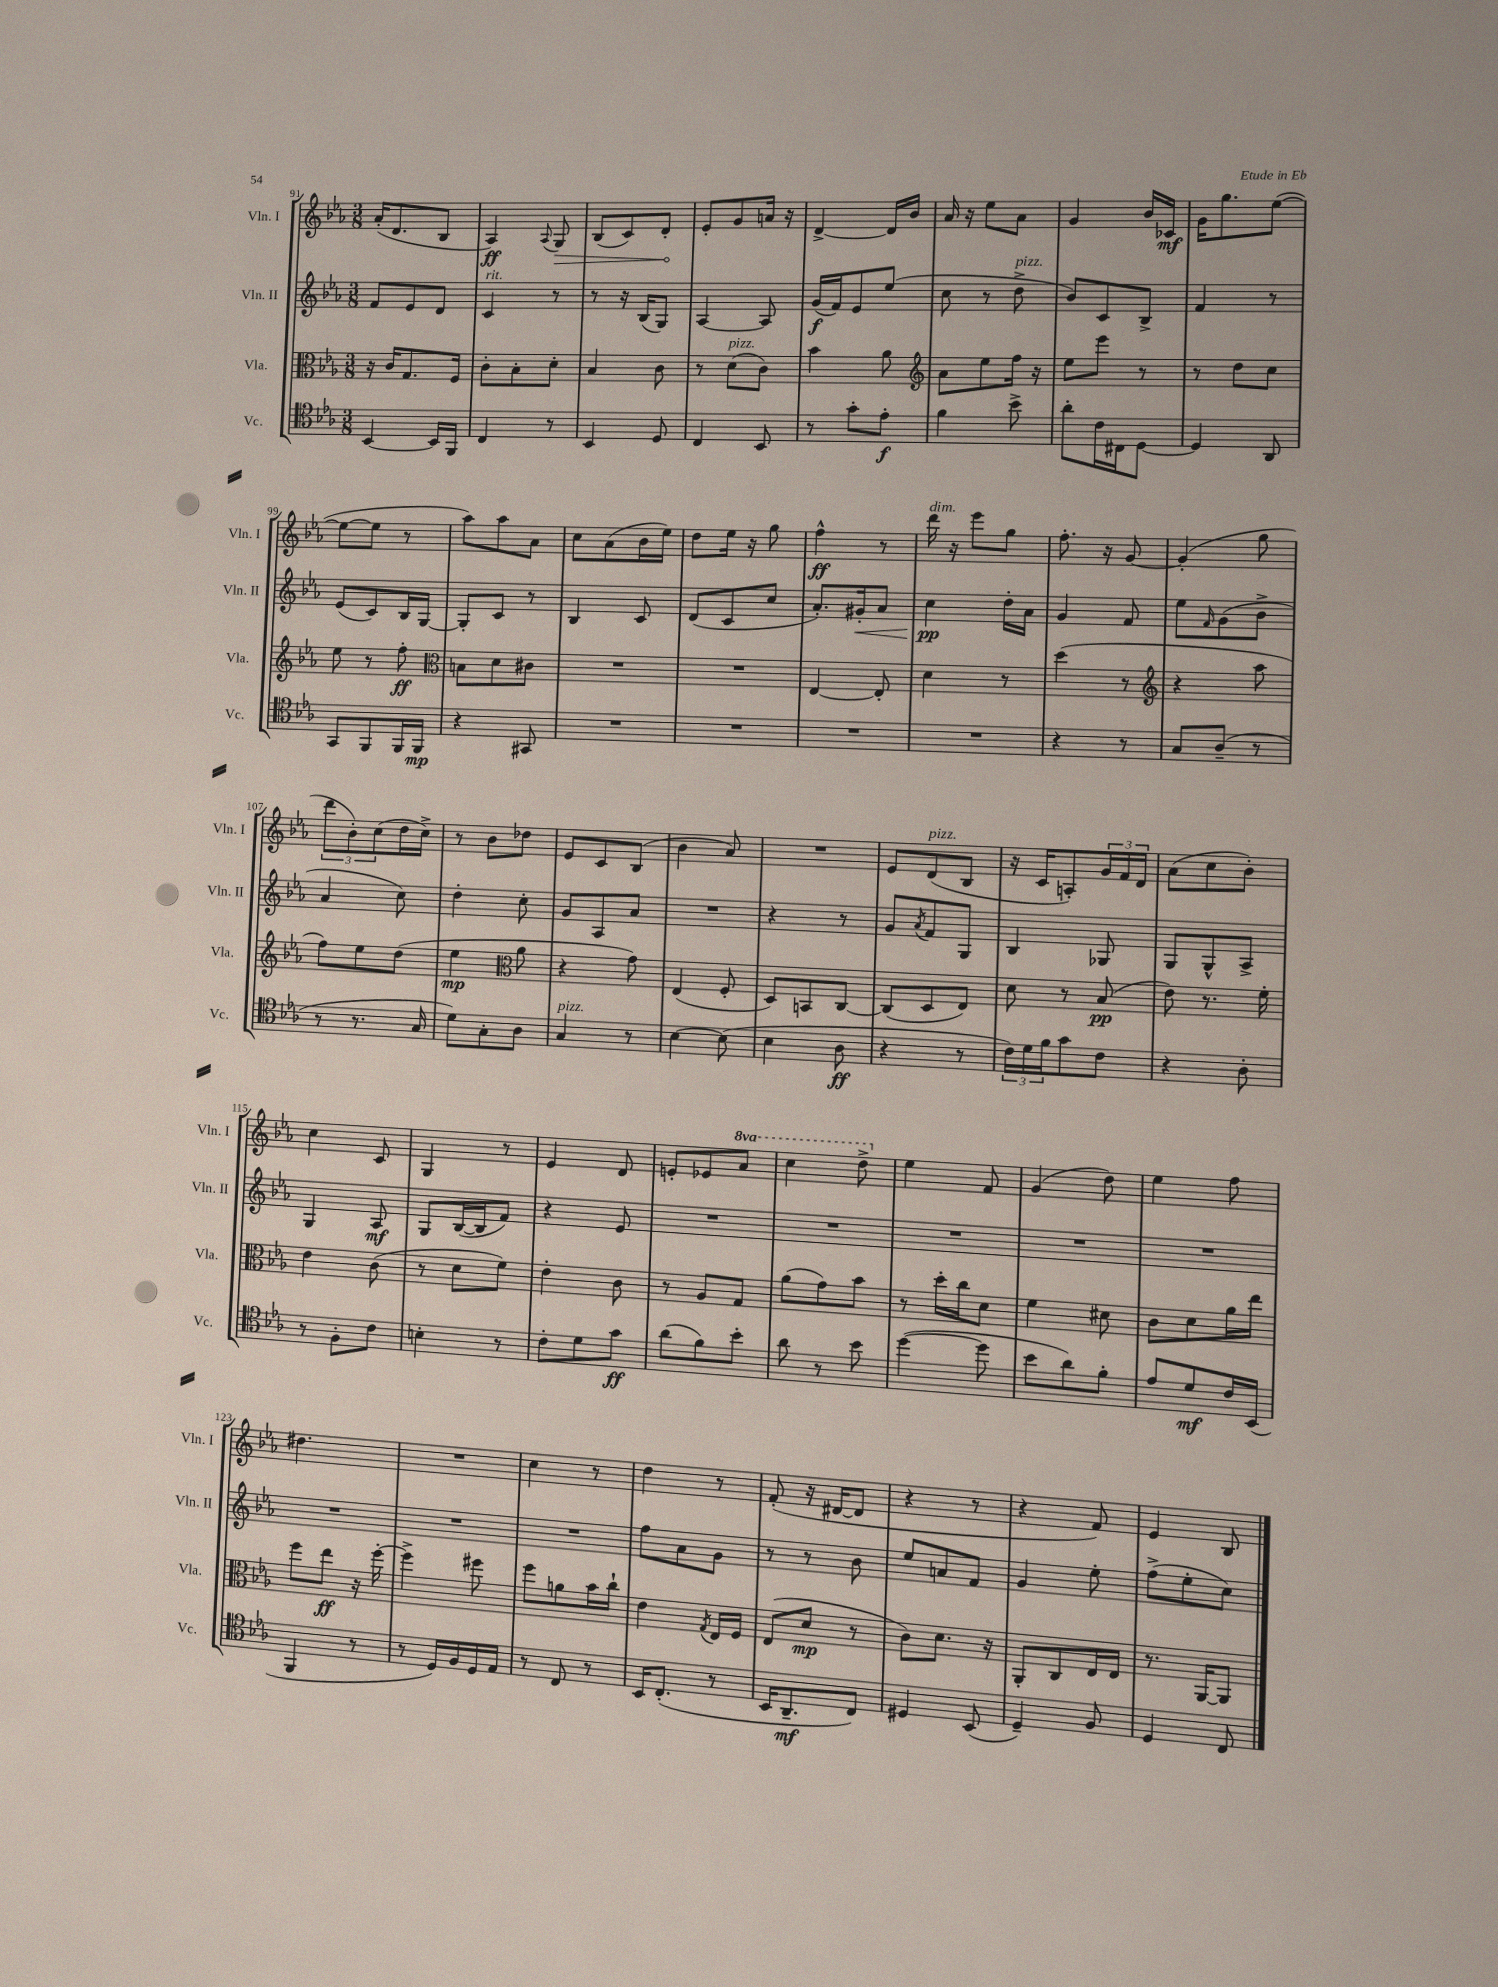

**kern	**kern	**kern	**kern
*staff4	*staff3	*staff2	*staff1
*clefC4	*clefC3	*clefG2	*clefG2
*k[b-e-a-]	*k[b-e-a-]	*k[b-e-a-]	*k[b-e-a-]
*M3/8	*M3/8	*M3/8	*M3/8
[4BB-	16r	8f	(16a-'
.	16c	.	8.d
.	8.G	8e-	.
16BB-]	.	8d	8B-
16FF	16F	.	.
=	=	=	=
4C	8c'	4c	4A-)
.	8B-'	.	.
.	.	.	8qqA-
8r	8d'	8r	8G
=	=	=	=
4BB-	4B-	8r	(8B-
.	.	16r	8c)
.	.	(16B-	.
8D	8c	8G)	8d'
=	=	=	=
4C	8r	[4A-	8e-'
.	(8d	.	8g
8BB-	8c)	8A-]	16a
.	.	.	16r
=	=	=	=
8r	4b-	(16g	[4d^
.	.	16f)	.
8g'	.	8e-	.
8e-'	8a-	(8ee-	16d]
.	.	.	16b-
=	=	=	=
*	*clefG2	*	*
4f	8a-	8cc	16a-
.	.	.	16r
.	8ee-	8r	8ee-
8b-^	16ff	8dd^	8a-
.	16r	.	.
=	=	=	=
8a-'	8ee-	8b-)	4g
16c	8eee-	8c	.
16C#	.	.	.
[8D	8r	8B-^	16b-
.	.	.	16c-
=	=	=	=
4D]	8r	4f	16g
.	.	.	8.gg
.	8dd	.	.
8AA-	8cc	8r	([8ee-
=	=	=	=
8GG	8ee-	(8e-	8ee-_
8FF	8r	8c)	8ee-]
16FF	8ff'	16B-	8r
16FF	.	[16G	.
=	=	=	=
*	*clefC3	*	*
4r	8B	8G']	8aa-)
.	8d	8c	8aa-
8GG#	8c#	8r	8a-
=	=	=	=
4.r	4.r	4B-	8cc
.	.	.	(8a-
.	.	8c	16b-
.	.	.	16ee-)
=	=	=	=
4.r	4.r	(8d	8dd
.	.	8c	16ee-
.	.	.	16r
.	.	8cc	8gg
=	=	=	=
4.r	[4E-	8.a-')	4ff^^
.	.	16g#'	.
.	8E-']	8a-	8r
=	=	=	=
4.r	4d	4cc	16ddd
.	.	.	16r
.	.	.	8eee-
.	8r	16dd'	8gg
.	.	16a-	.
=	=	=	=
4r	(4dd	4g	8.ff'
.	.	.	16r
8r	8r	8f	[8g
=	=	=	=
*	*clefG2	*	*
8G	4r	8ee-	(4g']
.	.	16qqf	.
(8A-~	.	(8g	.
8r	8aa-	8b-^	8gg
=	=	=	=
8r	8ff)	4a-	12ddd
.	.	.	12b-')
8.r	8ee-	.	.
.	.	.	(12cc
.	(8dd	8cc)	16dd
16G	.	.	16cc^)
=	=	=	=
8d)	4ee-	4dd'	8r
8G'	.	.	8b-
*	*clefC3	*	*
8A-	8a-	8cc'	8dd-
=	=	=	=
4G	4r	8g	8e-
.	.	8A-	8c
8r	8g)	8a-	(8B-
=	=	=	=
[4B-	(4E-	4.r	4b-
(8B-]	8F'	.	8a-)
=	=	=	=
4B-	8D)	4r	4.r
.	8BB	.	.
8A-	[8C	8r	.
=	=	=	=
4r	(8C]	8g	8e-
.	.	8qa-	.
.	8D	8f	(8d
8r	8E-)	8G	8B-
=	=	=	=
24c)	8d	4B-	16r
24d	.	.	.
.	.	.	16c
24f	.	.	.
8g	8r	.	8A')
8c	(8B-	8G-	24g
.	.	.	24f
.	.	.	24d
=	=	=	=
4r	8e-)	8G	(8a-
.	8.r	8G^^	8cc
8A-'	.	8A-^	8b-')
.	16f'	.	.
=	=	=	=
8r	4e-	4G	4cc
8F'	.	.	.
8c	(8c	8A-	8c
=	=	=	=
4B'	8r	8G	4G
.	8d	([16B-	.
.	.	16B-]	.
8r	8f)	8f)	8r
=	=	=	=
8c'	4e-'	4r	4e-
8d	.	.	.
8g	8c	8e-	8d
=	=	=	=
(8a-	8r	4.r	8e'
8f)	8A-	.	8e-
8b-'	8G	.	8aa-
=	=	=	=
8a-	(8a-	4.r	4ccc
8r	8g)	.	.
8b-	8b-	.	8ddd^
=	=	=	=
([4dd	8r	4.r	4ee-
.	16dd'	.	.
.	16cc	.	.
8dd]	8d	.	8f
=	=	=	=
8b-	4f	4.r	(4g
8a-)	.	.	.
8f'	8d#	.	8dd)
=	=	=	=
8e-	8c	4.r	4ee-
8d	8d	.	.
16c	16a-	.	8ff
(16BB-	16ee-	.	.
=	=	=	=
4FF	8ff	4.r	4.dd#
.	8ee-	.	.
8r	16r	.	.
.	[16ff'	.	.
=	=	=	=
8r	4ff^]	4.r	4.r
16D)	.	.	.
16F	.	.	.
16D	8ff#	.	.
16E-	.	.	.
=	=	=	=
8r	8ff	4.r	4cc
8C	8a	.	.
8r	16b-	.	8r
.	16cc`	.	.
=	=	=	=
16BB-	4e-	8ff	4dd
(8.C'	.	.	.
.	.	8a-	.
.	8qG	.	.
8r	16E-	8g	8r
.	16F	.	.
=	=	=	=
16BB-	(8E-	8r	(8f'
8.AA-~	.	.	.
.	8d	8r	16r
.	.	.	[16d#
8C)	8r	8b-	8d#]
=	=	=	=
4D#	8c)	8ee-	4r
.	8.d	8a	.
(8BB-	.	8f	8r
.	16r	.	.
=	=	=	=
4D~)	8AA-'	4g	4r
.	8C	.	.
8F	16E-	8ee-'	8f)
.	16E-	.	.
=	=	=	=
4D	8.r	(8ff^	4e-
.	.	8ee-'	.
.	[16AA-	.	.
8C	8AA-]	8cc)	8B-
==	==	==	==
*-	*-	*-	*-
